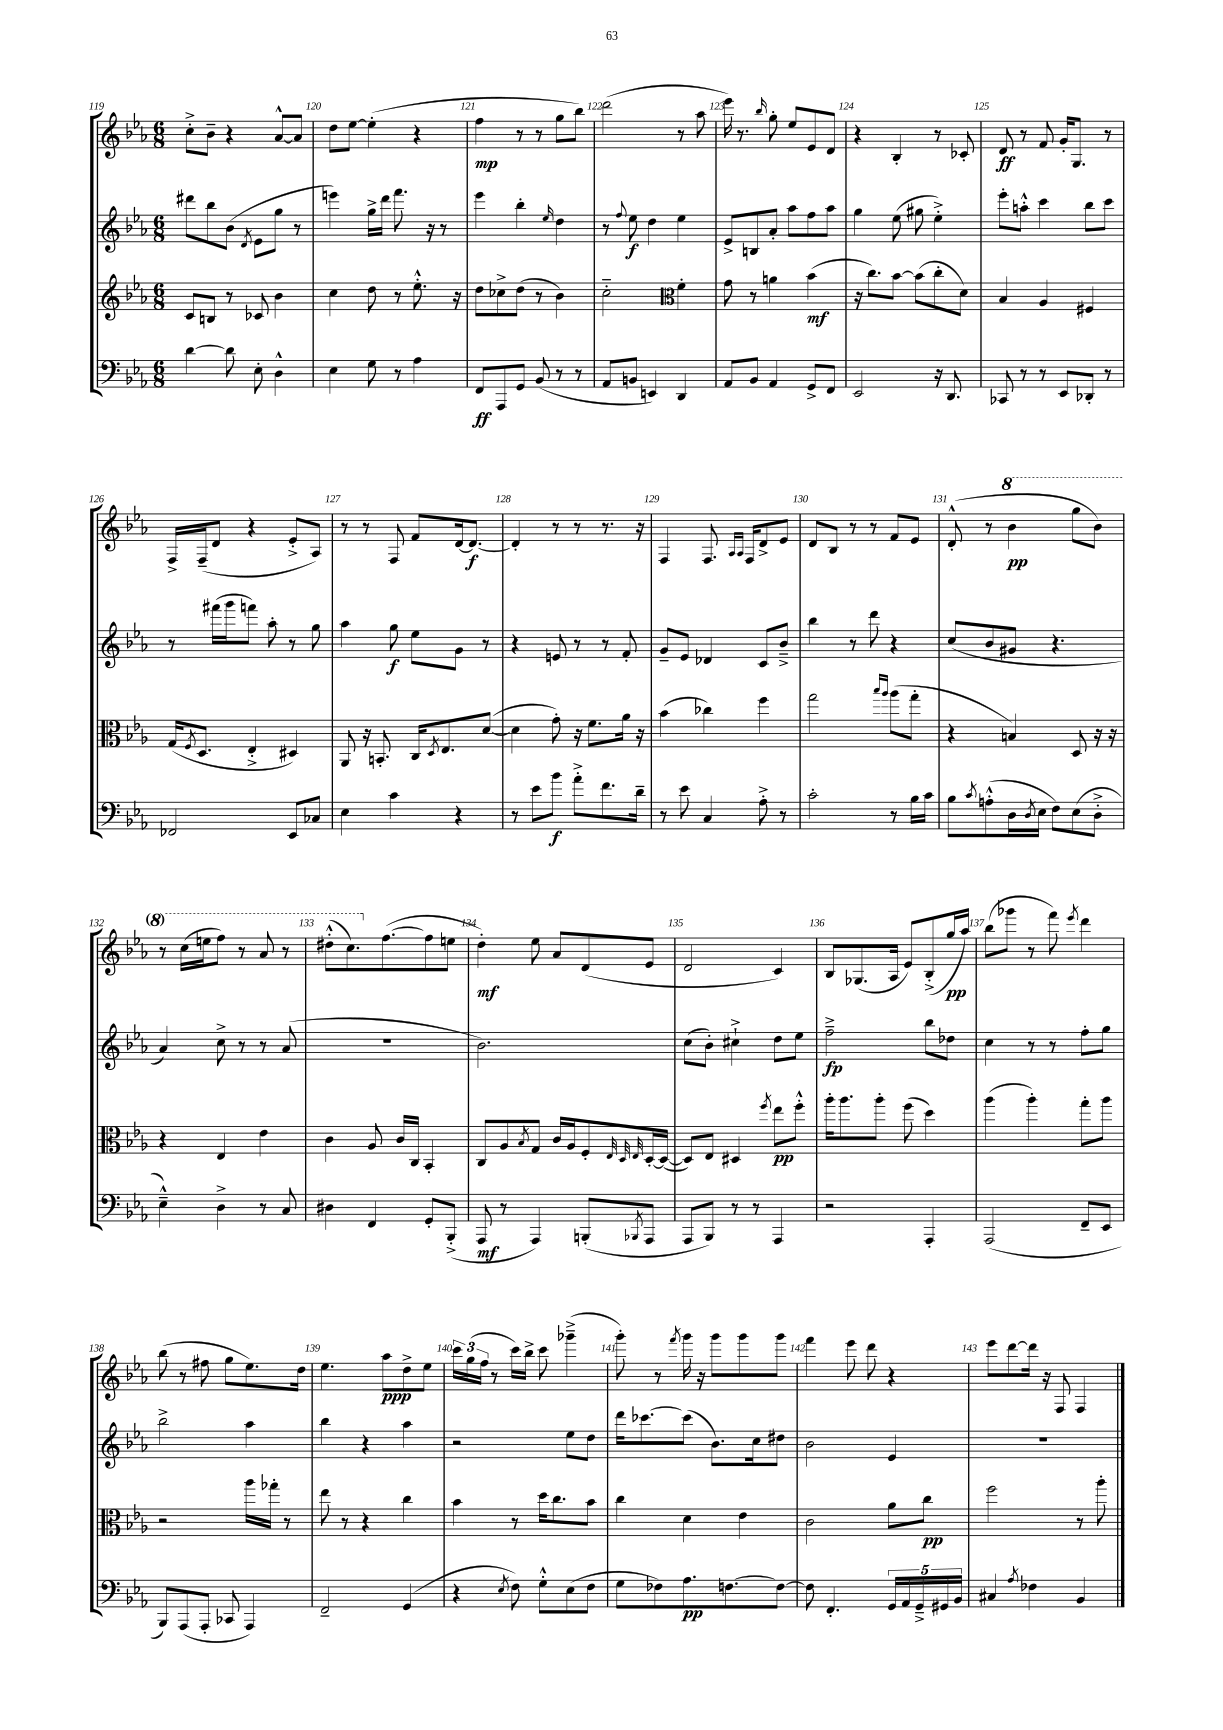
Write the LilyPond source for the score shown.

<<
\new StaffGroup <<
\new Staff = "s0" {
    \clef treble \key ees \major \numericTimeSignature \time 6/8
    c''8-.-> bes'8-- r4 aes'8~-^ aes'8 |
    d''8 ees''8~ ees''4-.( r4 |
    f''4\mp r8 r8 g''8 bes''8) |
    d'''2( r8 aes''8 |
    ees'''16) r8. \grace { bes''16 } g''8-. ees''8 ees'8 d'8 |
    r4 bes4-. r8 ces'8-. |
    d'8\ff r8 f'8 g'16-. g8. r8 |
    f16-> f16--( d'8 r4 ees'8-.-> aes8) |
    r8 r8 f8 f'8 d'16~ d'8.~\f |
    d'4-. r8 r8 r8. r16 |
    f4 f8. \grace { aes16 aes16 } f16 d'8-> ees'8 |
    d'8 bes8 r8 r8 f'8 ees'8 |
    d'8-.-^( r8 \ottava #1 bes''4\pp g'''8 bes''8) |
    r8 c'''16( e'''16 f'''8) r8 aes''8 r8 |
    dis'''8-.-^( c'''8.) \ottava #0 f''8.~( f''8 e''8 |
    d''4-.\mf) ees''8 aes'8 d'8( ees'8 |
    d'2 c'4) |
    bes8 ges8.( aes16 ees'8) bes8-.->( g''16\pp aes''16) |
    bes''8( ges'''8 r8 f'''8) \acciaccatura { ees'''8 } d'''4 |
    bes''8( r8 fis''8 g''8 ees''8.) d''16 |
    ees''4. aes''8\ppp d''8-> ees''8 |
    \tuplet 3/2 { c'''16 g''16( f''16 } r8 c'''16) bes''16-> c'''8 ges'''4--->( |
    g'''8-.) r8 \acciaccatura { f'''8 } g'''16 r16 g'''8 g'''8 g'''8 |
    f'''4 ees'''8 d'''8 r4 |
    ees'''8 d'''8~ d'''16 r16 f8 f4 \bar "|." |
}
\new Staff = "s1" {
    \clef treble \key ees \major \numericTimeSignature \time 6/8
    dis'''8 bes''8 bes'8( \acciaccatura { d'8 } ees'8 g''8 r8 |
    e'''4) g''16-> d'''16 f'''8. r16 r8 |
    ees'''4 bes''4-. \grace { ees''16 } d''4 |
    r8 \appoggiatura { f''8 } ees''8\f d''4 ees''4 |
    ees'8-> b8 aes'8-. aes''8 f''8 aes''8 |
    g''4 ees''8( gis''8 ees''4-.->) |
    ees'''8-. a''8-.-^ c'''4 bes''8 c'''8 |
    r8 fis'''16( g'''16 f'''8) aes''8-. r8 g''8 |
    aes''4 g''8\f ees''8 g'8 r8 |
    r4 e'8 r8 r8 f'8-. |
    g'8-- ees'8 des'4 c'8 bes'8---> |
    bes''4 r8 d'''8 r4 |
    c''8( bes'8 gis'8 r4. |
    aes'4) c''8-> r8 r8 aes'8( |
    r2. |
    bes'2.) |
    c''8( bes'8-.) cis''4-!-> d''8 ees''8 |
    f''2--->\fp bes''8 des''8 |
    c''4 r8 r8 f''8-. g''8 |
    bes''2-> aes''4 |
    bes''4 r4 aes''4 |
    r2 ees''8 d''8 |
    d'''16 ces'''8.~ ces'''8( bes'8.) c''16 dis''8 |
    bes'2 ees'4 |
    R2. \bar "|." |
}
\new Staff = "s2" {
    \clef treble \key ees \major \numericTimeSignature \time 6/8
    c'8 b8 r8 ces'8 bes'4 |
    c''4 d''8 r8 ees''8.-.-^ r16 |
    d''8 ces''8-> d''8( r8 bes'4) |
    c''2-_ \clef alto f'4-. |
    g'8 r8 a'4 bes'4\mf( |
    r16 c''8.) bes'8~ bes'8( c''8-. d'8) |
    bes4 aes4 fis4 |
    g16( \acciaccatura { f8 } d8. ees4-.-> dis4) |
    aes,8 r16 b,8.-. c16 \acciaccatura { d8 } ees8. d'8~( |
    d'4 g'8-.) r16 f'8. aes'16 r16 |
    bes'4( ces''4) f''4 |
    g''2 \grace { bes''16 aes''16 } aes''8( g''8-. |
    r4 b4) d8 r16 r16 |
    r4 ees4 ees'4 |
    c'4 aes8 c'16 c16 bes,4-. |
    c8 aes8 \acciaccatura { bes8 } g8 c'16 aes16 f8-. \grace { ees32 d32 ees32 } d16~-. d16~( |
    d8) ees8 dis4 \acciaccatura { f''8 } ees''8\pp f''8-.-^ |
    aes''16-. aes''8. aes''8-. f''8( d''4) |
    aes''4( aes''4-.) g''8-. aes''8 |
    r2 aes''16 ges''16-. r8 |
    ees''8 r8 r4 c''4 |
    bes'4 r8 d''16 c''8. bes'8 |
    c''4 d'4 ees'4 |
    c'2 aes'8 c''8\pp |
    f''2 r8 aes''8-. \bar "|." |
}
\new Staff = "s3" {
    \clef bass \key ees \major \numericTimeSignature \time 6/8
    d'4~ d'8 ees8-. d4-^ |
    ees4 g8 r8 aes4 |
    f,8\ff aes,,8 g,8 bes,8( r8 r8 |
    aes,8 b,8 e,4) d,4 |
    aes,8 bes,8 aes,4 g,8-> f,8 |
    ees,2 r16 d,8. |
    ces,8 r8 r8 ees,8 des,8-. r8 |
    fes,2 ees,8 ces8 |
    ees4 c'4 r4 |
    r8 ees'8 bes'8\f aes'8-.-> f'8. d'16-- |
    r8 ees'8 c4 aes8-.-> r8 |
    c'2-. r8 bes16 c'16 |
    bes8 \acciaccatura { c'8 } a8-.-^( d16 \acciaccatura { d8 } ees16 f8) ees8( d8-.-> |
    ees4---^) d4-> r8 c8 |
    dis4 f,4 g,8-. bes,,8-.->( |
    aes,,8\mf r8 aes,,4) b,,8-.( \acciaccatura { bes,,8 } aes,,8 |
    aes,,8 bes,,8) r8 r8 aes,,4 |
    r2 aes,,4-. |
    aes,,2( f,8-- ees,8 |
    bes,,8) aes,,8( aes,,8-. ces,8 aes,,4) |
    f,2-- g,4( |
    r4 \acciaccatura { ees8 } f8) g8-.-^ ees8( f8 |
    g8 fes8) aes8.\pp f8.~ f8~ |
    f8 f,4.-. \tuplet 5/4 { g,16 aes,16 g,16---> gis,16 bes,16 } |
    cis4 \acciaccatura { aes8 } fes4 bes,4 \bar "|." |
}
>>
>>
\layout { \context { \Score currentBarNumber = #119 \override BarNumber.break-visibility = ##(#f #t #t) barNumberVisibility = #all-bar-numbers-visible } }
